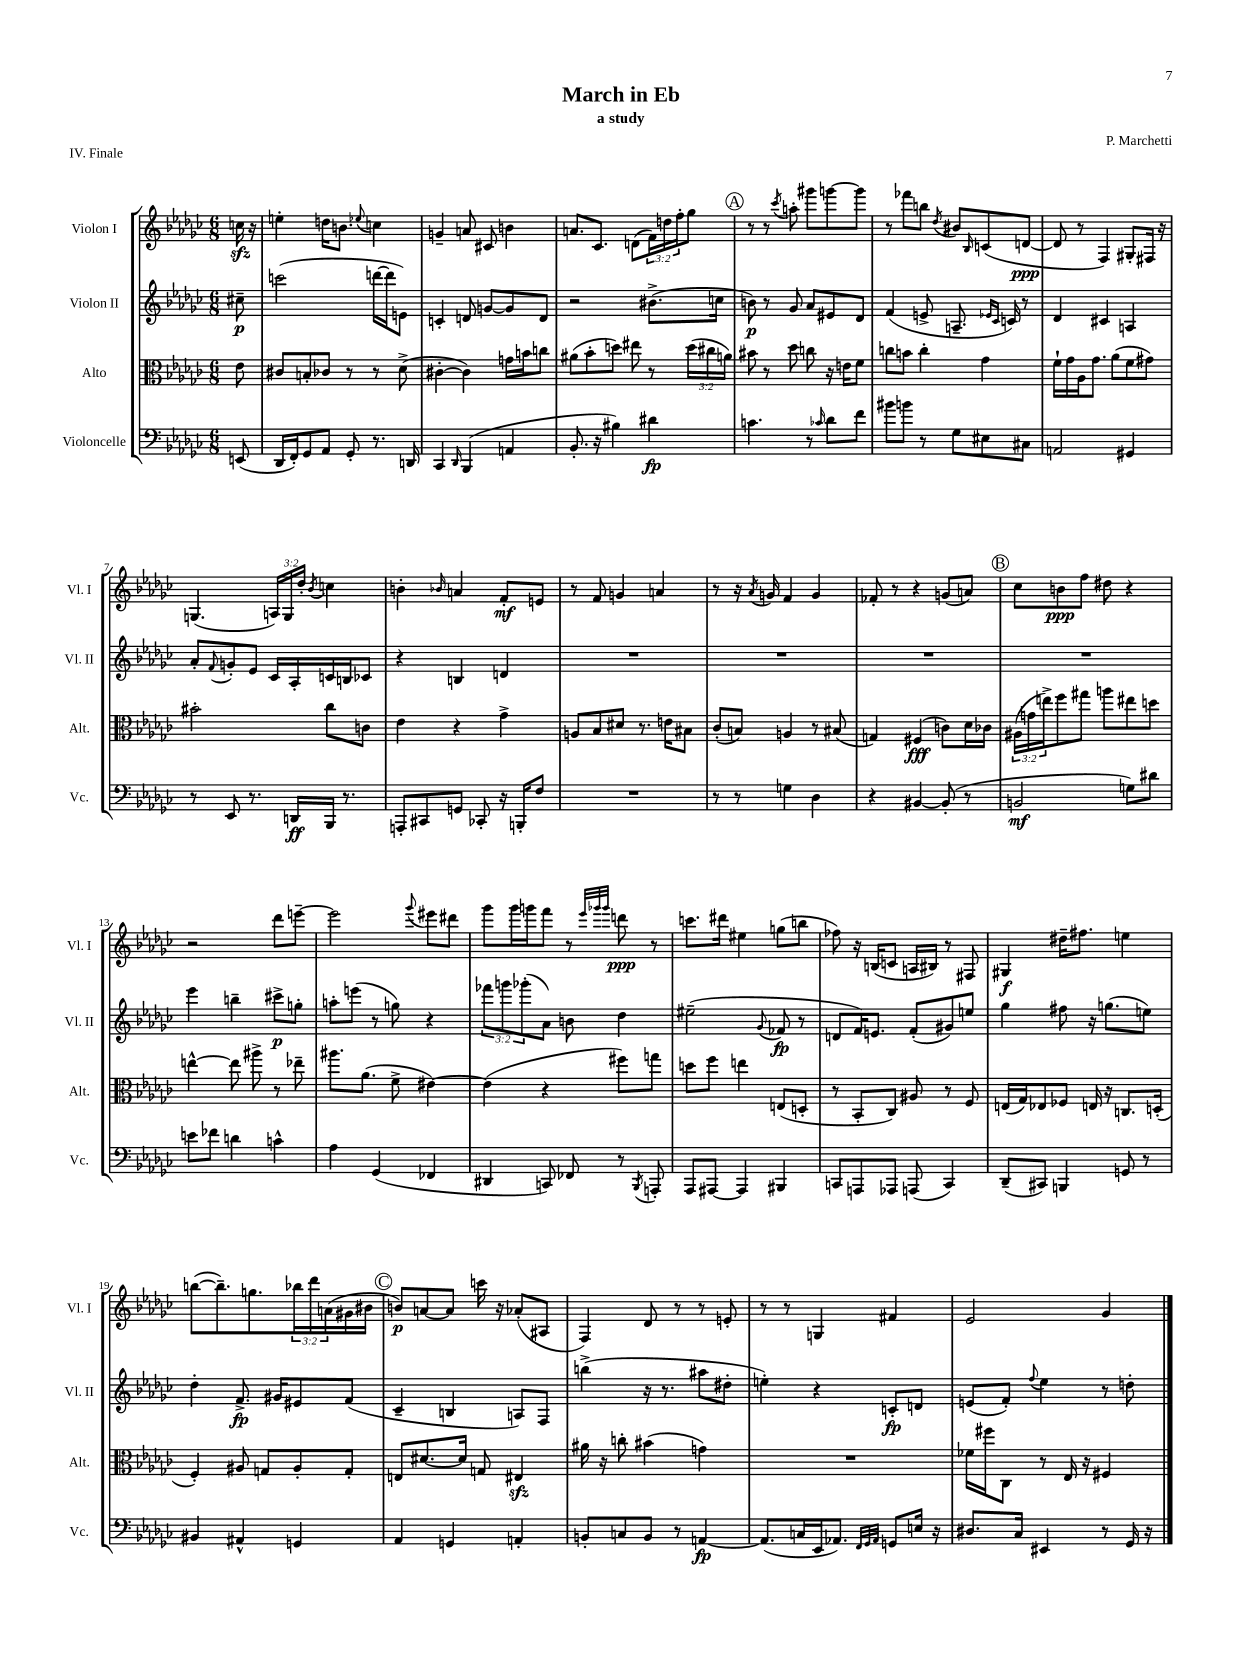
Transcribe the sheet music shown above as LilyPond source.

\header { title = "March in Eb" composer = "P. Marchetti" subtitle = "a study" piece = "IV. Finale" }
<<
\new StaffGroup <<
\new Staff = "s0" \with { instrumentName = "Violon I" shortInstrumentName = "Vl. I" } {
    \clef treble \key ges \major \numericTimeSignature \time 6/8 \override Staff.TupletNumber.text = #tuplet-number::calc-fraction-text \partial 8
    c''16\sfz r16 |
    e''4-. d''16 b'8. \appoggiatura { ees''8 } c''4 |
    g'4-- a'8 cis'8 b'4 |
    a'8. ces'8. d'8( \tuplet 3/2 { f'16) d''16 f''16-. } ges''8 |
    \mark \markup { \circle "A" } r8 r8 \acciaccatura { ces'''8 } a''8-. gis'''8 g'''8~ g'''8 |
    r8 fes'''8 b''8 \acciaccatura { des''8 } bis'8 \grace { bes16 } c'8( d'8~\ppp |
    d'8 r8 f4) gis8-. fis16 r16 |
    g4.( \tuplet 3/2 { a16) g16 des''16-. } \acciaccatura { bes'8 } c''4 |
    b'4-. \grace { bes'16 } a'4 f'8-.\mf e'8 |
    r8 f'8 g'4 a'4 |
    r8 r16 \acciaccatura { aes'8 } g'16 f'4 g'4 |
    fes'8-. r8 r4 g'8( a'8) |
    \mark \markup { \circle "B" } ces''8 b'8\ppp f''8 dis''8 r4 |
    r2 des'''8 e'''8~-- |
    e'''2 \appoggiatura { ges'''8 } eis'''8 dis'''8 |
    ges'''8 ges'''16 g'''16 f'''8 r8 \grace { ees'''32 ges'''32 ges'''32 } d'''8\ppp r8 |
    c'''8. dis'''16 eis''4 g''8( b''8 |
    fes''8) r16 b16( c'8 a16 bis16) r8 fis8 |
    gis4\f dis''16-- fis''8. e''4 |
    b''8~( b''8.--) g''8. \tuplet 3/2 { bes''16 des'''16 a'16( } gis'16 bis'16 |
    \mark \markup { \circle "C" } b'8\p) a'8~ a'8 c'''16 r16 aes'8-.( ais8 |
    f4) des'8 r8 r8 e'8-. |
    r8 r8 g4 fis'4 |
    ees'2 ges'4 \bar "|." |
}
\new Staff = "s1" \with { instrumentName = "Violon II" shortInstrumentName = "Vl. II" } {
    \clef treble \key ges \major \numericTimeSignature \time 6/8 \override Staff.TupletNumber.text = #tuplet-number::calc-fraction-text \partial 8
    cis''8--\p |
    c'''2( d'''16~ d'''16 e'8) |
    c'4-. d'8 g'8~ g'8 d'8 |
    r2 bis'8.->( c''16 |
    \mark \markup { \circle "A" } b'8\p) r8 ges'8 aes'8 eis'8 des'8 |
    f'4( e'8-> a8.-- \grace { ees'16 ces'16 } c'16) r8 |
    des'4 cis'4 a4 |
    aes'8-. \appoggiatura { f'8 } g'8-. ees'8 ces'16 aes16-. c'16 b16 ces'8 |
    r4 b4 d'4 |
    R2. |
    R2. |
    R2. |
    \mark \markup { \circle "B" } R2. |
    ees'''4 b''4-- cis'''8->\p g''8-. |
    a''8-. e'''8( r8 g''8) r4 |
    \tuplet 3/2 { fes'''8 g'''8 ges'''8-.( } aes'8) b'8 des''4 |
    eis''2--( \appoggiatura { ges'8 } fes'8\fp r8 |
    d'8 f'16) e'8. f'8-.( gis'8) e''8 |
    ges''4 fis''8 r16 g''8.( e''8) |
    des''4-. f'8.->\fp gis'16 eis'8 f'8( |
    \mark \markup { \circle "C" } ces'4-- b4 a8) f8 |
    b''4->( r16 r8. ais''8 dis''8-. |
    e''4-.) r4 c'8-.\fp d'8 |
    e'8( f'8-.) \appoggiatura { f''8 } ees''4 r8 d''8-. \bar "|." |
}
\new Staff = "s2" \with { instrumentName = "Alto" shortInstrumentName = "Alt." } {
    \clef alto \key ges \major \numericTimeSignature \time 6/8 \override Staff.TupletNumber.text = #tuplet-number::calc-fraction-text \partial 8
    ees'8 |
    cis'8 b8-. ces'8 r8 r8 des'8->( |
    cis'4~-. cis'4) g'16 b'16 c''8 |
    ais'8( bes'8-. d''8) eis''8 r8 \tuplet 3/2 { d''16( cis''16 a'16) } |
    \mark \markup { \circle "A" } bis'8 r8 des''8 c''8 r16 e'16 f'8 |
    c''8 b'8 c''4-. ges'4 |
    f'16-! ges'16 aes16 ges'8. aes'8( f'8 gis'8) |
    bis'2-. ces''8 c'8 |
    ees'4 r4 ges'4-> |
    a8 bes8 dis'8 r8. e'16 bis8 |
    ces'8-.( b8) a4 r8 bis8( |
    g4) fis4\fff( c'8) des'16 ces'16 |
    \mark \markup { \circle "B" } \tuplet 3/2 { ais16( g'16 e''16->) } f''8 gis''8 a''8 eis''8 d''8 |
    e''4~-^ e''8 ais''8-> r8 ees''8-- |
    ais''8. aes'8.( f'8-> eis'4~) |
    eis'4( r4 fis''8) g''8 |
    d''8 f''8 e''4 e8( d8-. |
    r8 bes,8-. ces8) ais8 r8 f8 |
    e16( ges16) ees8 fes8 e16 r16 c8. d16-.( |
    f4-.) ais8 g8 ais8-. g8-. |
    \mark \markup { \circle "C" } e8 dis'8.~ dis'16 g8 eis4\sfz |
    ais'16 r16 c''8-. bis'4( g'4) |
    R2. |
    fes'16 fis''16 ces8 r8 ees16 r16 fis4 \bar "|." |
}
\new Staff = "s3" \with { instrumentName = "Violoncelle" shortInstrumentName = "Vc." } {
    \clef bass \key ges \major \numericTimeSignature \time 6/8 \partial 8
    e,8( |
    des,16 f,16-.) ges,8 aes,8 ges,8-. r8. d,16 |
    ces,4 \grace { des,16 } bes,,4( a,4 |
    bes,8.-. r16 bis4) dis'4\fp |
    \mark \markup { \circle "A" } c'4. r8 \grace { ces'16 } des'8 f'8 |
    bis'8 b'8 r8 ges8 eis8 cis8 |
    a,2 gis,4 |
    r8 ees,8 r8. d,16\ff bes,,16 r8. |
    a,,8-. cis,8 g,8 ces,8-. r16 b,,16-. f8 |
    R2. |
    r8 r8 g4 des4 |
    r4 bis,4~ bis,8-.( r8 |
    \mark \markup { \circle "B" } b,2\mf g8) dis'8 |
    e'8 fes'8 d'4 c'4-^ |
    aes4 ges,4( fes,4 |
    dis,4 c,8) fes,8 r8 \acciaccatura { bes,,8 } a,,8-. |
    aes,,8 ais,,8~ ais,,4 bis,,4 |
    c,8 a,,8 aes,,8 a,,8( c,4) |
    des,8--( cis,8) b,,4 g,8 r8 |
    bis,4 ais,4-^ g,4 |
    \mark \markup { \circle "C" } aes,4 g,4 a,4-. |
    b,8-. c8 b,8 r8 a,4~\fp |
    a,8.( c16 ees,16 aes,8.) \grace { f,32 ges,32 aes,32 } g,8 e16 r16 |
    dis8. ces16 eis,4 r8 ges,16 r16 \bar "|." |
}
>>
>>
